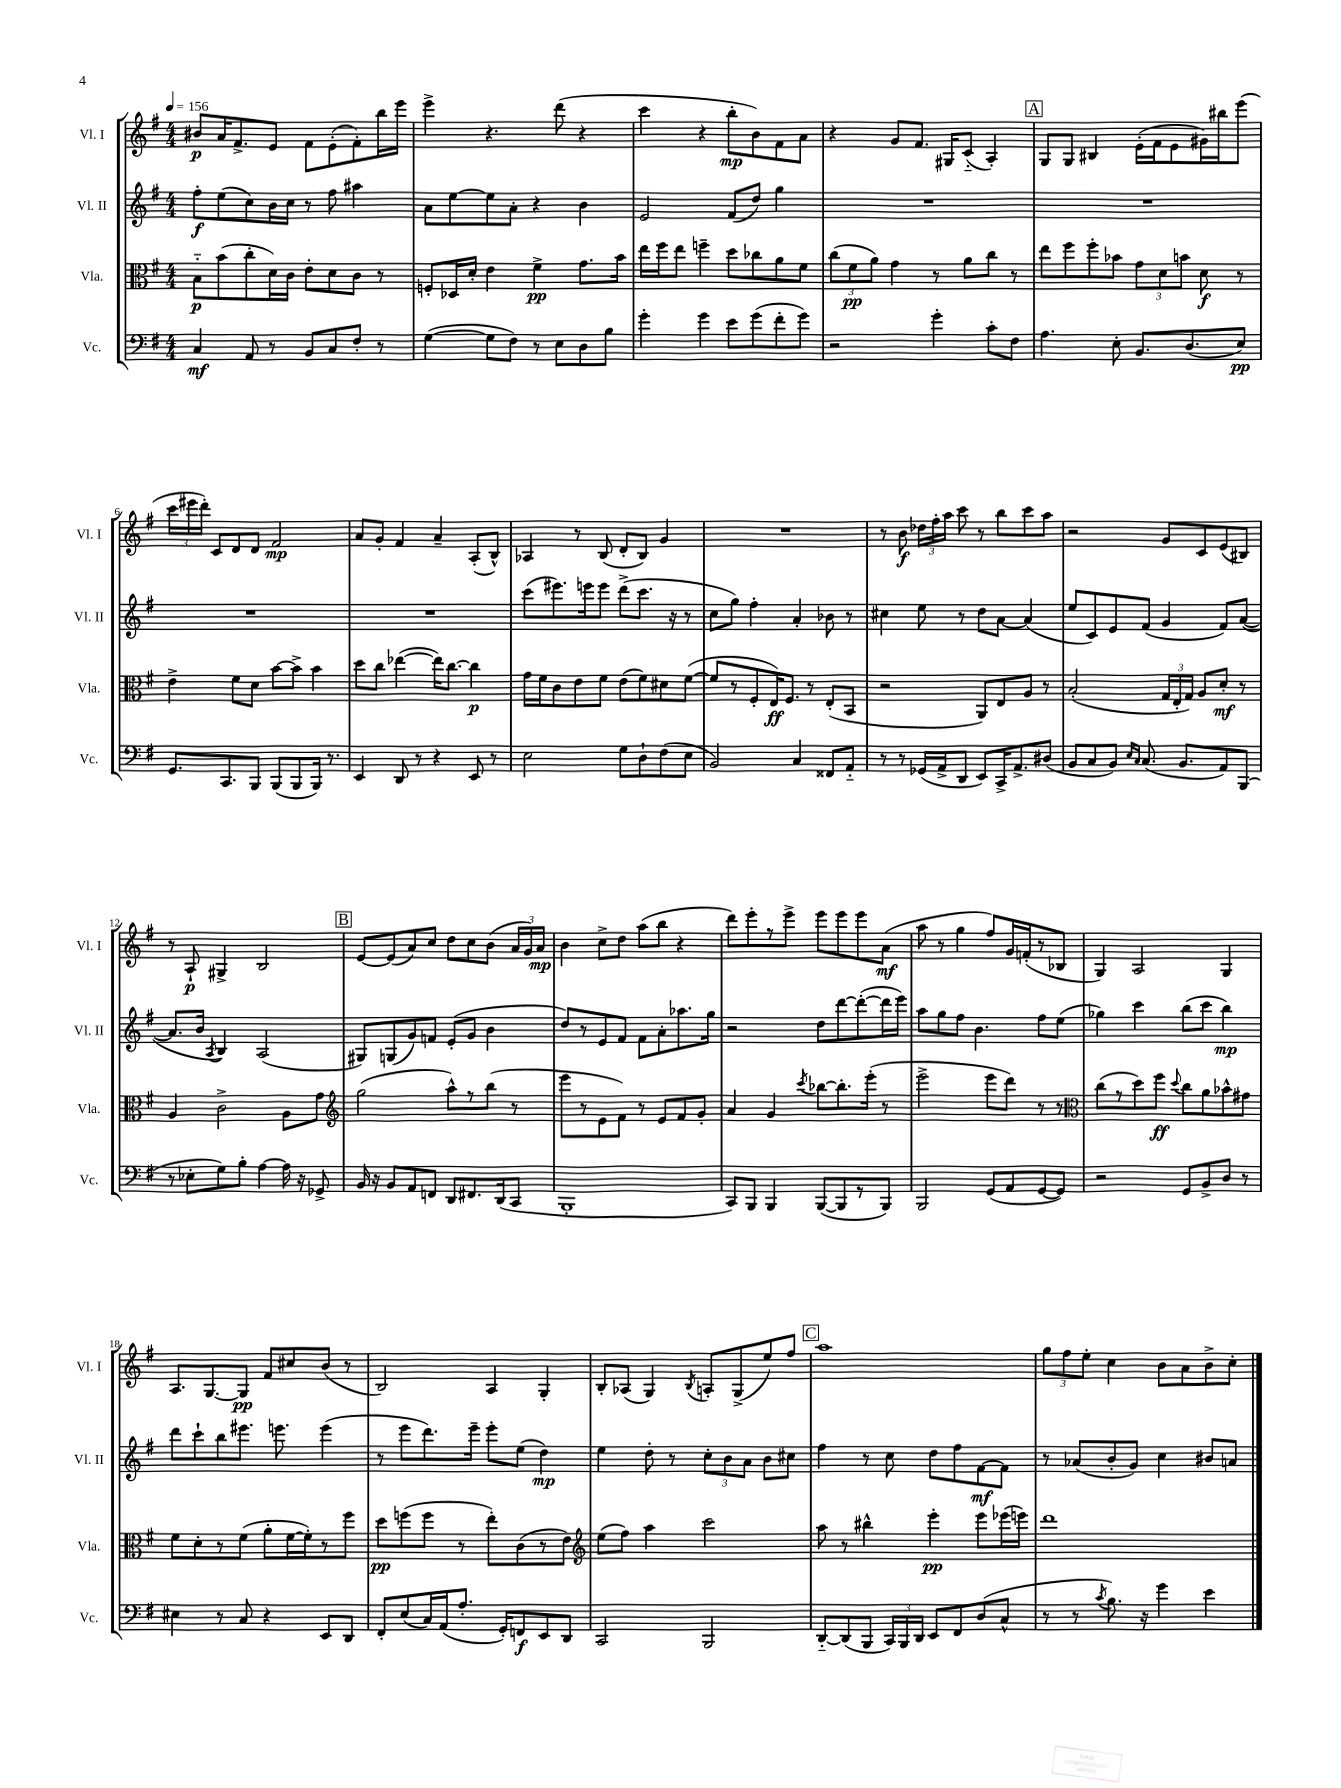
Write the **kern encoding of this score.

**kern	**kern	**kern	**kern
*staff4	*staff3	*staff2	*staff1
*clefF4	*clefC3	*clefG2	*clefG2
*k[f#]	*k[f#]	*k[f#]	*k[f#]
*M4/4	*M4/4	*M4/4	*M4/4
*MM156	*MM156	*MM156	*MM156
4C/	8B'~\L	8ff#'\L	8b#/L
.	(8b\	(8ee\	16a/K
.	.	.	8.f#^/
8AA/	8cc'\	8cc\)	.
8r	16d\L)	16b\L	8e/J
.	16c\JJ	16cc\JJ	.
8BB/L	8e'\L	8r	8f#\L
8C/	8d\	8ff#\	(8e'\
8F#'/J	8c\J	4aa#\	8f#'\)
8r	8r	.	16bb\L
.	.	.	16eee\JJ
=	=	=	=
([4G\	8F'/L	8a\L	4eee^\
.	16D-/L	[8ee\	.
.	16d'/JJ	.	.
8G\]L	4e\	8ee\]	4.r
8F#\J)	.	8a'\J	.
8r	4f#^\	4r	.
8E\L	.	.	(8ddd\
8D\	8.g\L	4b\	4r
8B\J	.	.	.
.	16b\Jk	.	.
=	=	=	=
4g'\	16ee\LL	2e/	4ccc\
.	16ff#\J	.	.
.	8ee\J	.	.
4g\	4ff~\	.	4r
8e\L	8dd\L	(8f#/L	8bb'\L
(8g\	8cc-\	8dd/J)	8b\)
8f#'\	8a\	4gg\	8f#\
8g\J)	8f#\J	.	8a\J
=	=	=	=
2r	(12cc\L	1r	4r
.	12f#\	.	.
.	12a\J)	.	.
.	4g\	.	8g/L
.	.	.	8.f#/J
4g'\	8r	.	.
.	.	.	16G#/LK
.	8a\L	.	(8c'~/J
8c'\L	8cc\J	.	4A'/)
8F#\J	8r	.	.
=	=	=	=
4.A\	8ee\L	1r	8G/L
.	8ff#\	.	8G/J
.	8ff#'\	.	4B#/
8E'\	8b-\J	.	.
8.BB/L	12g\L	.	(16e'\LL
.	.	.	16f#\J
.	12d\	.	.
.	.	.	8e\
.	12b\J	.	.
(8.D/	.	.	.
.	8d\	.	16g#\L)
.	.	.	16bb#\J
8E/J)	8r	.	(8eee\J
=	=	=	=
8.GG/L	4e^\	1r	24ccc\LL
.	.	.	24eee#\
.	.	.	24ddd'\JJ)
.	.	.	8c/L
8.CC/	.	.	.
.	8f#\L	.	8d/
8BBB/J	8d\J	.	8d/J
(8BBB/L	[8b\L	.	2f#/
8BBB/	8b^\]J	.	.
16BBB/Jk)	4b\	.	.
8.r	.	.	.
=	=	=	=
4EE/	8dd\L	1r	8a/L
.	8cc\J	.	8g'/J
8DD/	([4ee-\	.	4f#/
8r	.	.	.
4r	16ee-\]LK)	.	4a~/
.	[8.cc\J	.	.
8EE/	4cc\]	.	(8A'/L
8r	.	.	8B^^/J)
=	=	=	=
2E\	16g\LL	(8ccc\L	4A-/
.	16f#\J	.	.
.	8c\	8.eee#\)	.
.	8e\	.	8r
.	.	16eee\k	.
.	8f#\J	8eee\J	(8B/
8G\L	(8e\L	(8ddd^\L	8d'/L
8D`\	8f#\)	8.ccc\J	8B/J)
(8F#\	8d#\	.	4g/
.	.	16r	.
8E\J	([8f#\J	8r	.
=	=	=	=
2BB/)	8f#/]L	8cc\L	1r
.	8r	8gg\J)	.
.	8F#'/	4ff#'\	.
.	16E/K)	.	.
.	8.F#/J	.	.
4C/	.	4a'/	.
.	8r	.	.
8FF##/L	(8E'/L	8b-\	.
8AA'~/J	8BB/J	8r	.
=	=	=	=
8r	2r	4cc#\	8r
8r	.	.	8b\
(16GG-/LL	.	8ee\	24dd-\LL
.	.	.	24ff#'\
16AA^/J	.	.	.
.	.	.	24aa\JJ
8DD/J	.	8r	8ccc\
8EE/L)	8AA/L)	8dd\L	8r
16CC^/K	8E/	[8a\J	8bb\L
8.AA^/	.	.	.
.	8A/J	(4a/]	8ccc\
(8D#/J	8r	.	8aa\J
=	=	=	=
8BB/L	(2B'/	8ee/L	2r
8C/	.	8c/)	.
8BB/J)	.	8e/	.
16qqE/LL	.	.	.
16qqC/JJ	.	.	.
(8.C/	.	(8f#/J	.
.	24G/LL	4g/	8g/L
.	24E'/	.	.
8.BB/L	.	.	.
.	24G/JJ)	.	.
.	8A/L	.	8c/
8AA/)	8d'/J	8f#/L)	(8e/
(8BBB/J	8r	([8a/J	8B#/J)
=	=	=	=
8r	4A/	8.a/]L	8r
8E-'\L	.	.	8A`/
.	.	16b/Jk	.
.	.	8qA/	.
8G\)	2c^\	4B/)	4G#^/
8B'\J	.	.	.
[4A\	.	(2A/	2B/
16A\]	8A\L	.	.
16r	.	.	.
8GG-^/	8g\J	.	.
=	=	=	=
*	*clefG2	*	*
16BB/	(2gg\	8G#/L)	[8e/L
16r	.	.	.
8BB/L	.	(8G/	(8e/]
8AA/	.	8g/)	8a/)
8FF/J	.	8f/J	8cc/J
8DD/L	8aa^^\L)	(8e'/L	8dd\L
8.FF#/	8r	8g/J	8cc\
.	(8bb\J	4b\	(8b\J
(16DD/k	.	.	.
8CC/J	8r	.	24a/LL
.	.	.	24g/)
.	.	.	24a/JJ
=	=	=	=
1BBB'	8eee\L	8dd/L)	4b\
.	8r	8r	.
.	8e\	8e/	8cc^\L
.	8f#\J)	8f#/J	8dd\J
.	8r	8f#\L	(8aa\L
.	8e/L	8a'\	8bb\J
.	8f#/	8.aa-\	4r
.	8g'/J	.	.
.	.	16gg\Jk	.
=	=	=	=
8CC/L)	4a/	2r	8ddd\L)
8BBB/J	.	.	8eee'\
4BBB/	4g/	.	8r
.	.	.	8eee^\J
.	8qccc/	.	.
([8BBB/L	[8bb-\L	8dd\L	8eee\L
8BBB/]	8.bb-'\]	[8ddd\	8eee\
8r	.	(8ddd'\_	8eee\
.	(16eee'\Jk	.	.
8BBB/J)	8r	16ddd\]L	(8a\J
.	.	16eee\JJ)	.
=	=	=	=
2BBB/	2eee^\	8aa\L	8aa\
.	.	8gg\	8r
.	.	8ff#\J	4gg\
.	.	4.b\	.
(8GG/L	8eee\L	.	8ff#/L)
8AA/	8ddd\J)	.	16g/L
.	.	.	(16f'/J
[8GG/	8r	8ff#\L	8r
8GG/]J)	8r	(8ee\J	8B-/J
=	=	=	=
*	*clefC3	*	*
2r	(8cc\L	4gg-\)	4G/)
.	8r	.	.
.	8dd\)	4ccc\	2A/
.	8ff#\J	.	.
.	8qqdd/	.	.
8GG/L	8cc\L	(8bb\L	.
8BB^/	8a\	8ccc\J	.
8D/J	8b-^^\	4bb\)	4G/
8r	8g#\J	.	.
=	=	=	=
4E#\	8f#\L	8ddd\L	8.A/L
.	8d'\	8ccc`\	.
.	.	.	[8.G/
8r	8r	8bb\	.
8C/	(8f#\J	8.eee#\J	8G/]J
4r	8a'\L	.	8f#/L
.	.	8.eee\	.
.	[16f#\L	.	8cc#/
.	16f#'\]J)	.	.
8EE/L	8r	(4eee\	(8b/J
8DD/J	8ff#\J	.	8r
=	=	=	=
8FF#'/L	8dd\L	8r	2B/)
(8E/	(8ff\	8eee\L	.
16C/L)	8ff\J	8.ddd\)	.
(16AA/J	.	.	.
8.A'/J	8r	.	.
.	.	16eee~\Jk	.
.	8ee'\L)	8eee'\L	4A/
16GG'/LK)	.	.	.
8FF/	(8c\	(8ee\J	.
8EE/	8r	4dd\)	4G'/
8DD/J	8e\J)	.	.
=	=	=	=
*	*clefG2	*	*
2CC/	(8ee\L	4ee\	8B'/L
.	8ff#\J)	.	(8A-/J
.	4aa\	8dd'\	4G/)
.	.	8r	.
.	.	.	8qB/
2BBB/	2ccc\	12cc'\L	8A'/L
.	.	12b\	.
.	.	.	(8G^/
.	.	12a\J	.
.	.	8b\L	8ee/)
.	.	8cc#\J	8ff#/J
=	=	=	=
[8DD'~/L	8aa\	4ff#\	1aa
(8DD/]	8r	.	.
8BBB/J	4bb#^^\	8r	.
24CC/LL)	.	8cc\	.
24BBB/	.	.	.
24DD/JJ	.	.	.
8EE/L	4eee'\	8dd\L	.
8FF#/	.	8ff#\	.
(8D/	8eee\L	[8f#\	.
8C^^/J	(16eee-\L	8f#\]J	.
.	16eee\JJ)	.	.
=	=	=	=
8r	1ddd	8r	12gg\L
.	.	.	12ff#\
8r	.	(8a-/L	.
.	.	.	12ee'\J
8qc/	.	.	.
8.B\)	.	8b'/	4cc\
.	.	8g/J)	.
16r	.	.	.
4g\	.	4cc\	8b\L
.	.	.	8a\
4e\	.	8b#/L	8b^\
.	.	8a/J	8cc'\J
==	==	==	==
*-	*-	*-	*-
